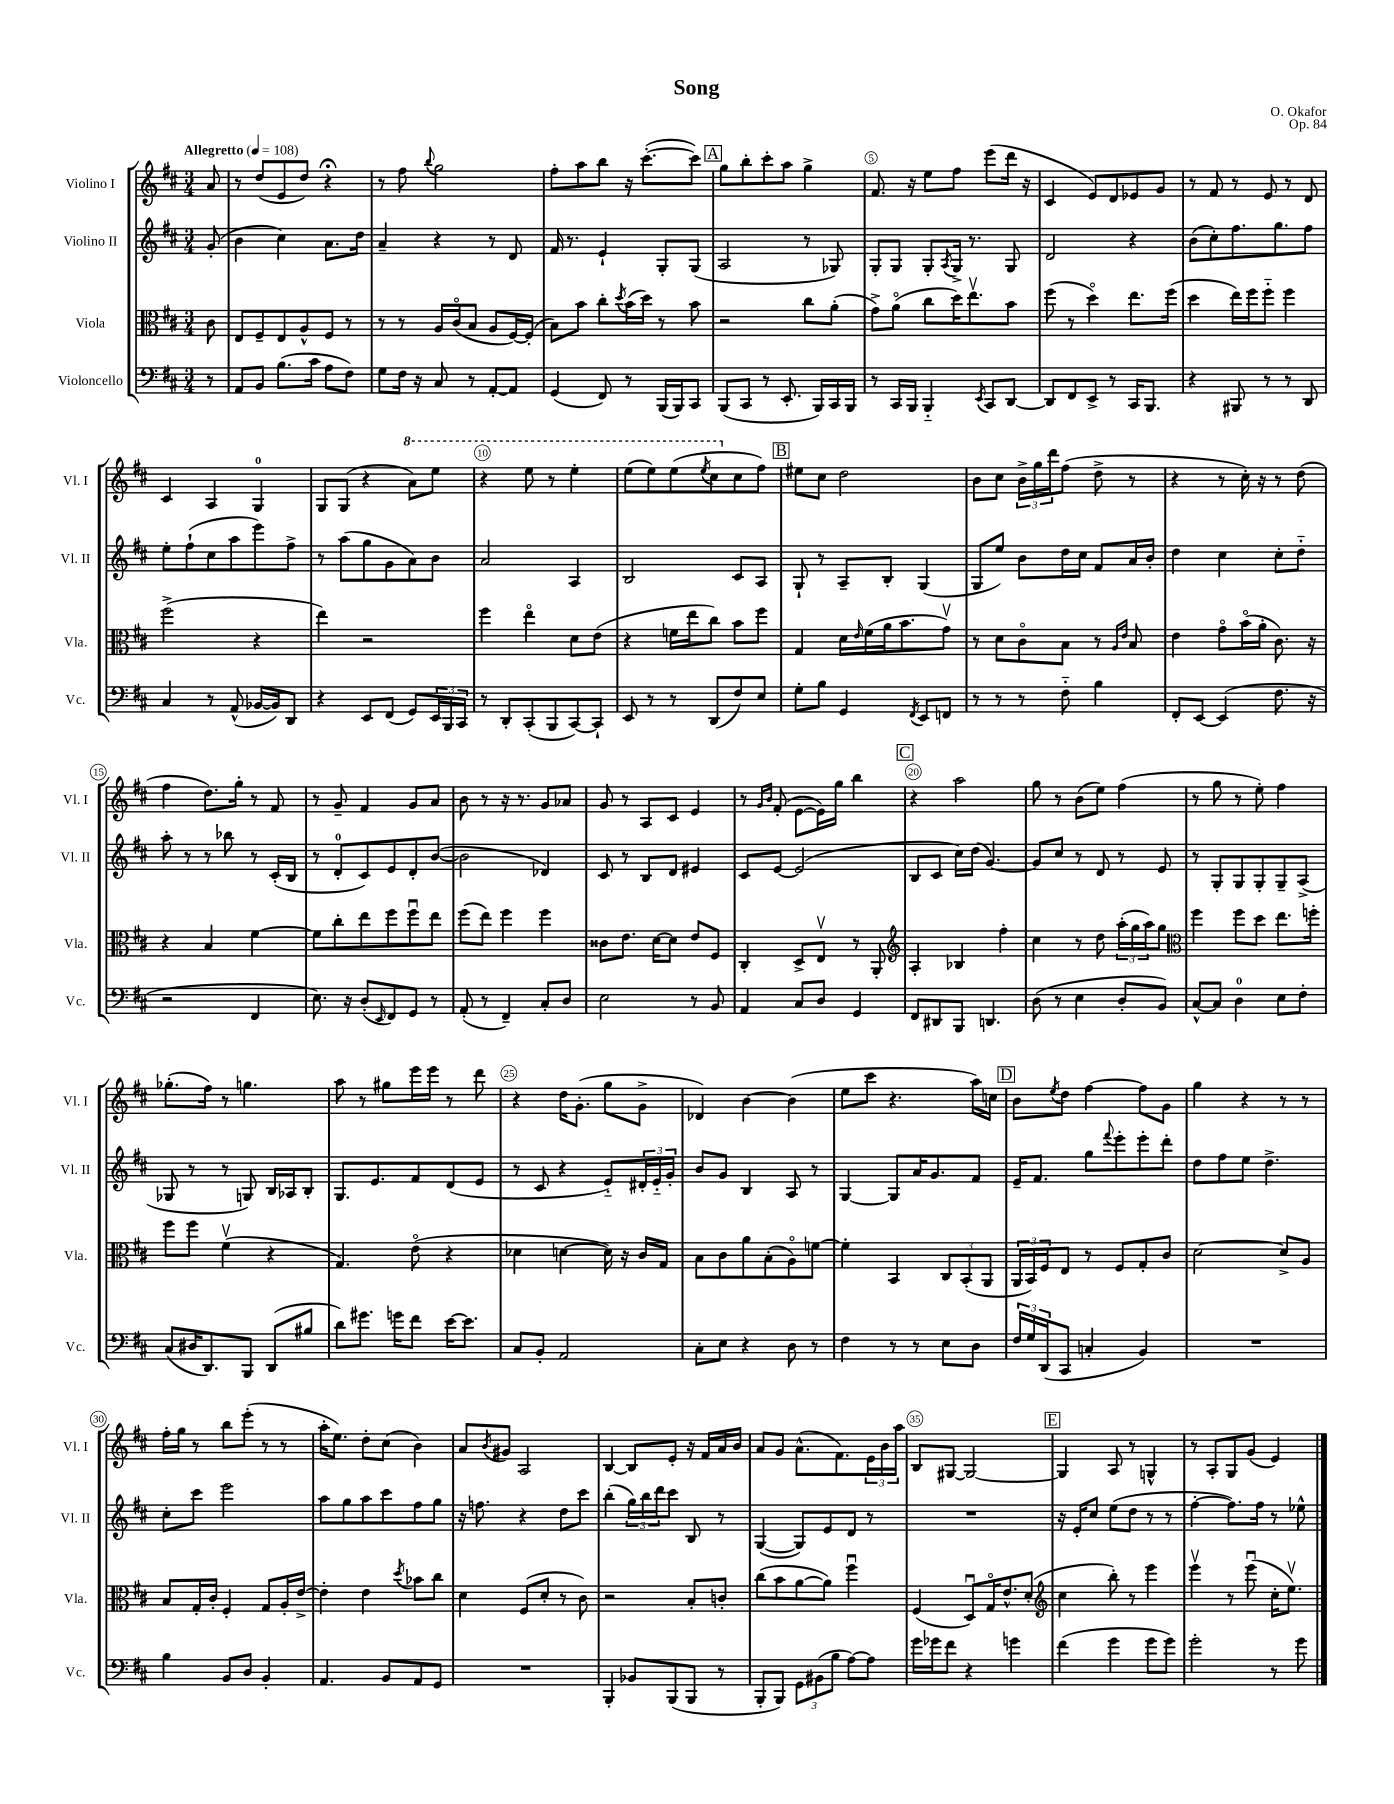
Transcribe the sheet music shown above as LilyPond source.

\header { title = "Song" composer = "O. Okafor" opus = "Op. 84" }
<<
\new StaffGroup <<
\new Staff = "s0" \with { instrumentName = "Violino I" shortInstrumentName = "Vl. I" } {
    \clef treble \key d \major \numericTimeSignature \time 3/4 \partial 8 \tempo "Allegretto" 4 = 108
    a'8 |
    r8 d''8( e'8 d''8) r4\fermata |
    r8 fis''8 \appoggiatura { b''8 } g''2 |
    fis''8-. a''8 b''8 r16 cis'''8.~-.( cis'''8) |
    \mark \markup { \box "A" } g''8 b''8-. cis'''8-. a''8 g''4-> |
    fis'8. r16 e''8 fis''8 e'''8( d'''16 r16 |
    cis'4 e'8) d'8 ees'8 g'8 |
    r8 fis'8 r8 e'8 r8 d'8 |
    cis'4 a4 g4-0 |
    g8 g8( r4 \ottava #1 a''8) e'''8 |
    r4 e'''8 r8 e'''4-. |
    e'''8( e'''8) e'''8( \acciaccatura { e'''8 } cis'''8 \ottava #0 cis''8 fis''8) |
    \mark \markup { \box "B" } eis''8 cis''8 d''2 |
    b'8 cis''8 \tuplet 3/2 { b'16-> g''16 d'''16 } fis''8( d''8-> r8 |
    r4 r8 cis''16-.) r16 r8 d''8( |
    fis''4 d''8.) g''16-. r8 fis'8 |
    r8 g'8-- fis'4 g'8 a'8 |
    b'8 r8 r16 r8. g'8 aes'8 |
    g'8 r8 a8 cis'8 e'4 |
    r8 \grace { g'16 b'16 } fis'8-.( e'8~ e'16) g''16 b''4 |
    \mark \markup { \box "C" } r4 a''2 |
    g''8 r8 b'8( e''8) fis''4( |
    r8 g''8 r8 e''8-.) fis''4 |
    ges''8.-.( fis''16) r8 g''4. |
    a''8 r8 gis''8 e'''16 e'''16 r8 d'''8 |
    r4 d''16 g'8.-.( g''8 g'8-> |
    des'4) b'4~ b'4( |
    e''8 cis'''8 r4. a''16) c''16 |
    \mark \markup { \box "D" } b'8 \acciaccatura { e''8 } d''8 fis''4~ fis''8 g'8 |
    g''4 r4 r8 r8 |
    fis''16-. g''16 r8 b''8 e'''8-.( r8 r8 |
    a''16-. e''8.) d''8-. cis''8( b'4) |
    a'8 \acciaccatura { b'8 } gis'8 a2 |
    b4~ b8 e'8-. r16 fis'16 a'16 b'16 |
    a'8 g'8 a'8.-^( fis'8.) \tuplet 3/2 { e'16 b'16 a''16 } |
    b8 gis8~ gis2~ |
    \mark \markup { \box "E" } gis4 a8 r8 g4-^ |
    r8 a8-. g8 g'8( e'4) \bar "|." |
}
\new Staff = "s1" \with { instrumentName = "Violino II" shortInstrumentName = "Vl. II" } {
    \clef treble \key d \major \numericTimeSignature \time 3/4 \partial 8
    g'8-.( |
    b'4 cis''4) a'8. d''16 |
    a'4-- r4 r8 d'8 |
    fis'16 r8. e'4-! g8-. g8( |
    \mark \markup { \box "A" } a2 r8 ges8) |
    g8-. g8 g8-. \acciaccatura { a8 } g16-> r8. g8 |
    d'2 r4 |
    b'8( cis''8-.) fis''8. g''8. fis''8 |
    e''8-. fis''8-!( cis''8 a''8 e'''8) fis''8-> |
    r8 a''8( g''8 g'8 a'8) b'8 |
    a'2 a4 |
    b2 cis'8 a8 |
    \mark \markup { \box "B" } g8-! r8 a8-- b8-. g4( |
    g8 e''8) b'8 d''16 cis''16 fis'8 a'16 b'16-. |
    d''4 cis''4 cis''8-. d''8-_ |
    a''8-. r8 r8 bes''8 r8 cis'16-.( b16 |
    r8 d'8-0-. cis'8) e'8 d'8-. b'8~( |
    b'2 des'4) |
    cis'8 r8 b8 d'8 eis'4 |
    cis'8 e'8~ e'2( |
    \mark \markup { \box "C" } b8 cis'8 cis''16) d''16( g'4.~) |
    g'8 cis''8 r8 d'8 r8 e'8 |
    r8 g8-. g8 g8-. g8-- a8->( |
    ges8 r8 r8 g8) b16 aes16 b8-. |
    g8. e'8. fis'8 d'8( e'8 |
    r8 cis'8 r4 e'8-_) \tuplet 3/2 { dis'16-. e'16-_ g'16-. } |
    b'8 g'8 b4 a8 r8 |
    g4~ g8 a'16 g'8. fis'8 |
    \mark \markup { \box "D" } e'16-- fis'8. g''8 \appoggiatura { fis'''8 } e'''8-. e'''8-. d'''8-. |
    d''8 fis''8 e''8 d''4.-> |
    cis''8-. cis'''8 e'''2 |
    a''8 g''8 a''8 cis'''8 fis''8 g''8 |
    r16 f''8. r4 d''8 cis'''8 |
    b''4-.( \tuplet 3/2 { g''16) b''16 d'''16 } cis'''8 b8 r8 |
    g4~( g8) e'8 d'8 r8 |
    R2. |
    \mark \markup { \box "E" } r16 e'16-. cis''8 e''8( d''8 r8 r8 |
    fis''4~-. fis''8.) fis''16 r8 ees''8-^ \bar "|." |
}
\new Staff = "s2" \with { instrumentName = "Viola" shortInstrumentName = "Vla." } {
    \clef alto \key d \major \numericTimeSignature \time 3/4 \partial 8
    cis'8 |
    e8 fis8-- e8 a8-^ fis8 r8 |
    r8 r8 a16 cis'16\flageolet( b8 a8 fis16~) fis16-.( |
    b8) b'8 cis''8-. \acciaccatura { d''8 } b'16( d''16) r8 b'8 |
    \mark \markup { \box "A" } r2 cis''8 a'8-.( |
    g'8->) a'8\flageolet( cis''8 d''16) e''8.\upbow b'8 |
    fis''8( r8 d''4\flageolet) e''8. fis''16( |
    d''4 e''16) fis''16 fis''8-_ fis''4 |
    fis''2->( r4 |
    e''4) r2 |
    fis''4 e''4\flageolet d'8 e'8( |
    r4 f'16 e''16 cis''8) b'8 fis''8 |
    \mark \markup { \box "B" } g4 d'16 \grace { e'16 } fis'16( a'16 b'8. g'8\upbow) |
    r8 d'8 cis'8\flageolet b8 r8 \grace { a16 e'16 } b8 |
    e'4 g'8\flageolet b'16\flageolet( a'16-. cis'8.) r16 |
    r4 b4 fis'4~ |
    fis'8 cis''8-. e''8 fis''8 fis''8\downbow e''8 |
    fis''8( e''8) fis''4 fis''4 |
    cisis'8 e'8. d'16~ d'8 e'8 fis8 |
    cis4-. d8-> e8\upbow r8 a,8-. |
    \mark \markup { \box "C" } \clef treble a4-. bes4 fis''4-. |
    cis''4 r8 d''8 \tuplet 3/2 { a''16-.( g''16 a''16) } g''8 |
    \clef alto fis''4 fis''8 d''8 e''8. f''16-. |
    fis''8 fis''8 fis'4\upbow( r4 |
    g4.) e'8\flageolet( r4 |
    des'4 d'4~ d'16) r16 cis'16 g16 |
    b8 cis'8 a'8 b8-.( a8\flageolet) f'8~ |
    f'4-. b,4 \tuplet 3/2 { cis8 b,8-.( a,8 } |
    \mark \markup { \box "D" } \tuplet 3/2 { a,16 b,16) fis16 } e8 r8 fis8 g8-. cis'8 |
    d'2~ d'8-> a8 |
    b8 g16-. cis'16-. fis4-. g8 a16-. e'16~-> |
    e'4-. e'4 \acciaccatura { d''8 } bes'8 cis''8 |
    d'4 fis8( d'8-. r8 cis'8) |
    r2 b8-. c'8-. |
    cis''8( b'8 a'8~ a'8) fis''4\downbow |
    fis4( d8\downbow) g16\flageolet e'8.-^ d'8-.( |
    \mark \markup { \box "E" } \clef treble cis''4 b''8-.) r8 e'''4 |
    e'''4\upbow r8 e'''8\downbow( cis''16-. e''8.\upbow) \bar "|." |
}
\new Staff = "s3" \with { instrumentName = "Violoncello" shortInstrumentName = "Vc." } {
    \clef bass \key d \major \numericTimeSignature \time 3/4 \partial 8
    r8 |
    a,8 b,8 b8.( cis'16 a8 fis8) |
    g8 fis16 r16 cis8 r8 a,8~-. a,8 |
    g,4( fis,8) r8 b,,16( b,,16) cis,8 |
    \mark \markup { \box "A" } b,,8( cis,8 r8 e,8.-. b,,16) cis,16 b,,16 |
    r8 cis,16 b,,16 b,,4-_ \acciaccatura { e,8 } cis,8 d,8~ |
    d,8 fis,8 e,8-> r8 cis,16 b,,8. |
    r4 bis,,8 r8 r8 d,8 |
    cis4 r8 a,8-^( bes,16~ bes,16) d,8 |
    r4 e,8 fis,8( g,8) \tuplet 3/2 { e,16 b,,16 cis,16 } |
    r8 d,8-. cis,8-.( b,,8 cis,8~) cis,8-! |
    e,8 r8 r8 d,8( fis8) e8 |
    \mark \markup { \box "B" } g8-. b8 g,4 \acciaccatura { fis,8 } e,8 f,8 |
    r8 r8 r8 fis8-_ b4 |
    fis,8-. e,8~ e,4( fis8. r16 |
    r2 fis,4 |
    e8.) r16 d8-.( \grace { e,16 } fis,8) g,8 r8 |
    a,8-.( r8 fis,4--) cis8-. d8 |
    e2 r8 b,8 |
    a,4 cis8 d8 g,4 |
    \mark \markup { \box "C" } fis,8 dis,8 b,,8 d,4. |
    d8( r8 e4 d8-. b,8) |
    cis8~-^ cis8 d4-0 e8 fis8-. |
    cis8( dis16 d,8.) b,,8 d,8( bis8 |
    d'8) gis'8. g'16 fis'8 e'16~ e'8. |
    cis8 b,8-. a,2 |
    cis8-. e8 r4 d8 r8 |
    fis4 r8 r8 e8 d8 |
    \mark \markup { \box "D" } \tuplet 3/2 { fis16 g16 d,16( } cis,8 c4-. b,4) |
    R2. |
    b4 b,8 d8 b,4-. |
    a,4. b,8 a,8 g,8 |
    R2. |
    b,,4-. bes,8 b,,8( b,,8 r8 |
    b,,8-. b,,8) \tuplet 3/2 { g,8 bis,8( b8 } a8~) a8 |
    g'16 ges'16 fis'8 r4 g'4 |
    \mark \markup { \box "E" } fis'4( g'4 g'8 g'8) |
    g'2-. r8 g'8 \bar "|." |
}
>>
>>
\layout { \context { \Score \override BarNumber.break-visibility = ##(#f #t #t) barNumberVisibility = #(every-nth-bar-number-visible 5) \override BarNumber.stencil = #(make-stencil-circler 0.1 0.3 ly:text-interface::print) } }
